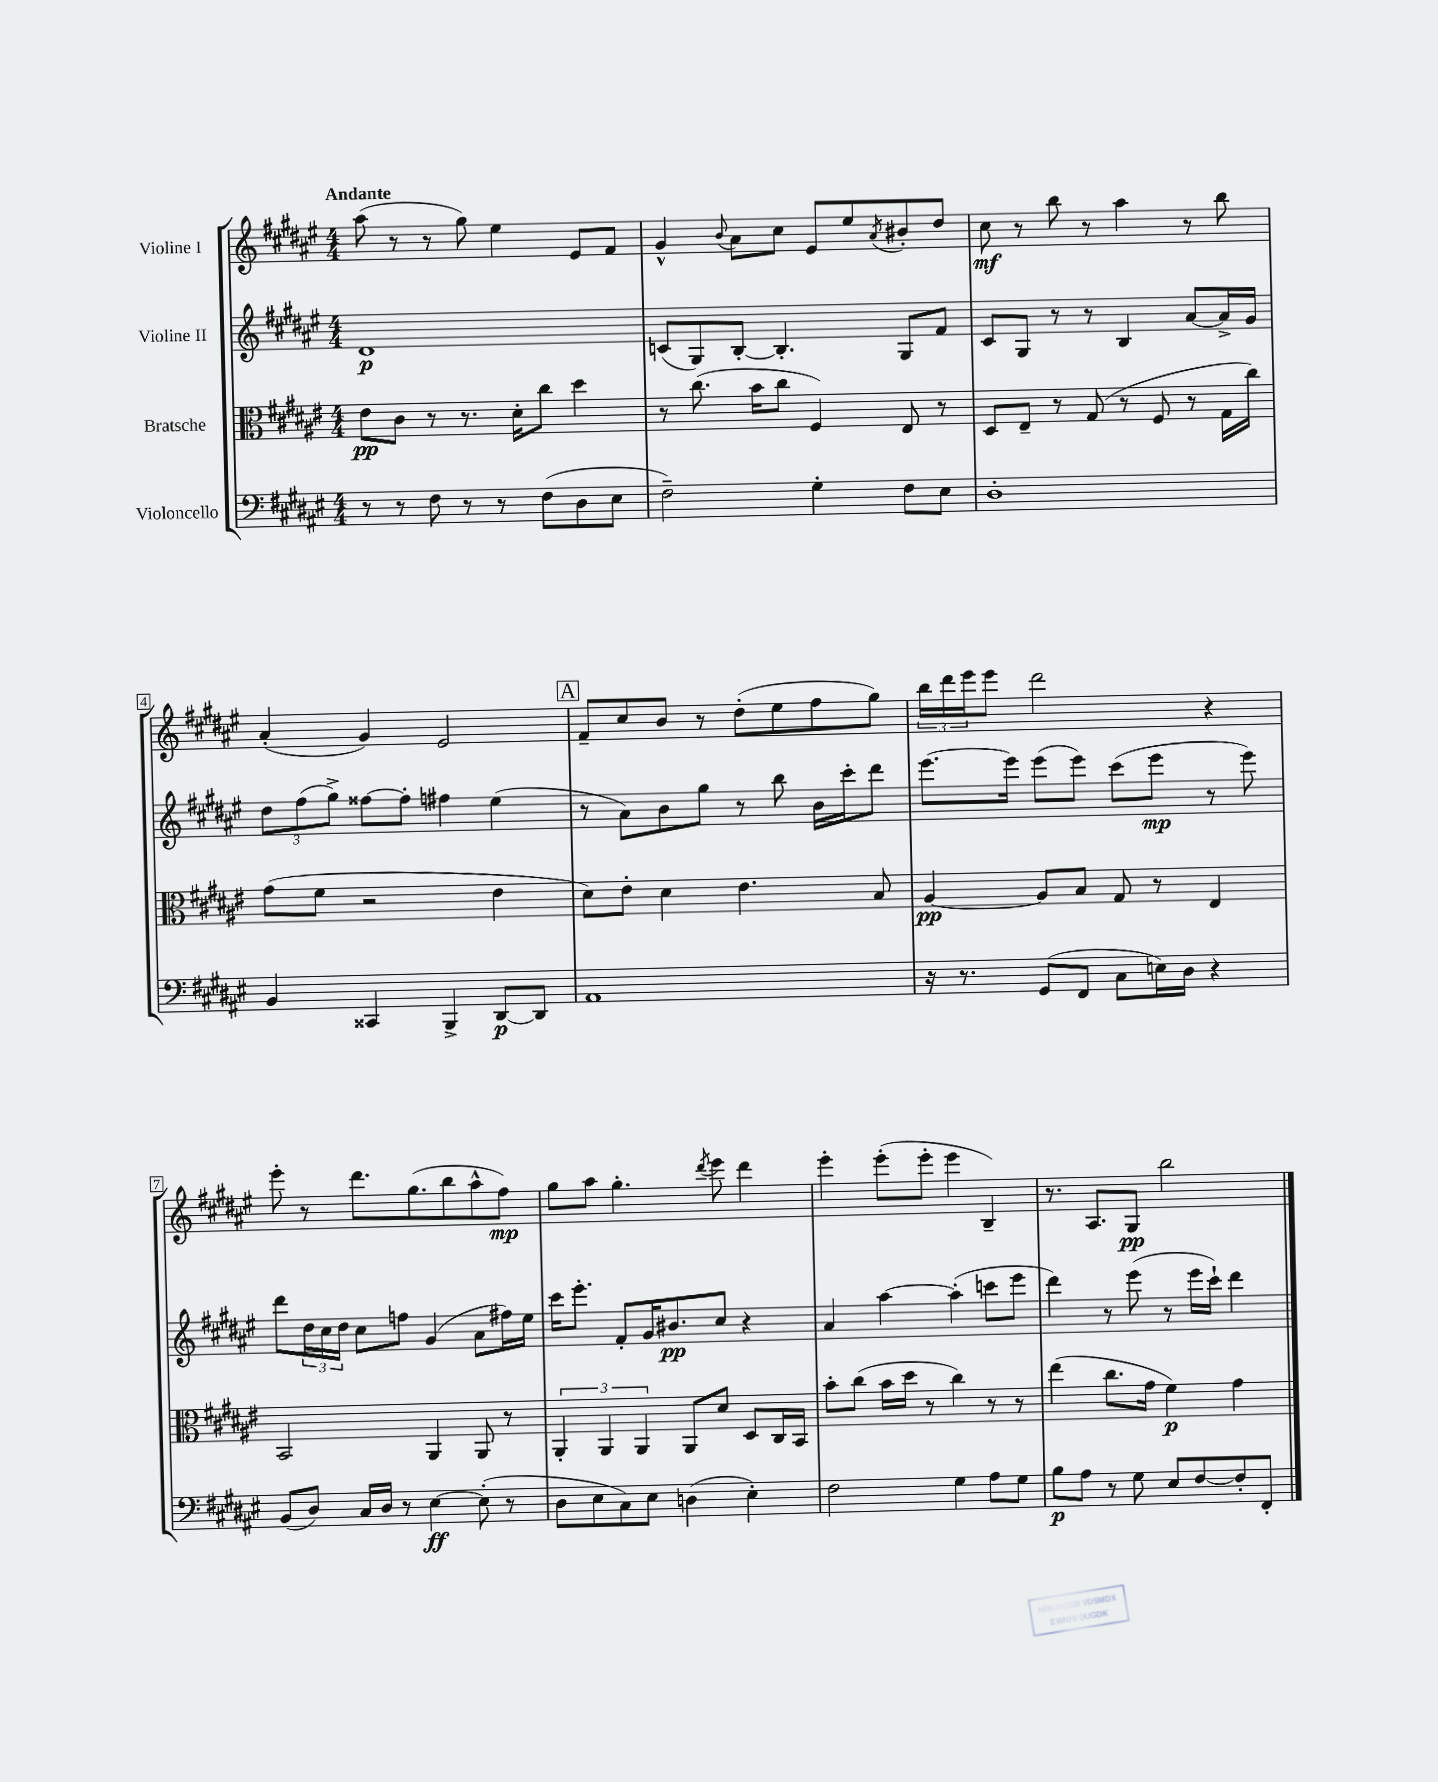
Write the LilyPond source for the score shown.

<<
\new StaffGroup <<
\new Staff = "s0" \with { instrumentName = "Violine I" } {
    \clef treble \key fis \major \numericTimeSignature \time 4/4 \tempo "Andante"
    ais''8( r8 r8 gis''8) eis''4 eis'8 fis'8 |
    gis'4-^ \appoggiatura { b'8 } ais'8 cis''8 eis'8 eis''8 \acciaccatura { ais'8 } bis'8-. dis''8 |
    cis''8\mf r8 b''8 r8 ais''4 r8 b''8 |
    ais'4-.( gis'4) eis'2 |
    \mark \markup { \box "A" } fis'8-- cis''8 b'8 r8 dis''8-.( eis''8 fis''8 gis''8) |
    \tuplet 3/2 { b''16 dis'''16 eis'''16 } eis'''8 dis'''2 r4 |
    eis'''8-. r8 dis'''8. gis''8.( b''8 ais''8-^ fis''8\mp) |
    gis''8 ais''8 gis''4.-. \acciaccatura { dis'''8 } eis'''8 dis'''4 |
    eis'''4-. eis'''8-.( eis'''8-. eis'''4 b4--) |
    r8. ais8. gis8\pp b''2 \bar "|." |
}
\new Staff = "s1" \with { instrumentName = "Violine II" } {
    \clef treble \key fis \major \numericTimeSignature \time 4/4
    dis'1\p |
    c'8( gis8) b8~-. b4.-. gis8 fis'8 |
    cis'8 gis8 r8 r8 b4 ais'8~ ais'16-> gis'16 |
    \tuplet 3/2 { dis''8 fis''8( gis''8->) } fisis''8~ fisis''8-. fis''4 eis''4( |
    \mark \markup { \box "A" } r8 ais'8) b'8 gis''8 r8 b''8 b'16 cis'''16-. dis'''8 |
    eis'''8.~ eis'''16 eis'''8( eis'''8) cis'''8( eis'''8\mp r8 eis'''8) |
    dis'''8 \tuplet 3/2 { dis''16 cis''16 dis''16 } cis''8 f''8 gis'4( ais'8 fis''16) eis''16 |
    cis'''16 eis'''8.-. fis'8-. gis'16 bis'8.\pp cis''8 r4 |
    ais'4 ais''4~ ais''4-.( c'''8 eis'''8 |
    dis'''4) r8 eis'''8( r8 eis'''16 cis'''16-!) dis'''4 \bar "|." |
}
\new Staff = "s2" \with { instrumentName = "Bratsche" } {
    \clef alto \key fis \major \numericTimeSignature \time 4/4
    eis'8\pp cis'8 r8 r8. dis'16-. cis''8 dis''4 |
    r8 cis''8.( b'16 cis''8 fis4) eis8 r8 |
    dis8 eis8-- r8 gis8( r8 fis8 r8 gis16 cis''16) |
    gis'8( fis'8 r2 eis'4 |
    \mark \markup { \box "A" } dis'8) eis'8-. dis'4 eis'4. b8 |
    ais4~\pp ais8 b8 gis8 r8 eis4 |
    b,2 ais,4 ais,8 r8 |
    \tuplet 3/2 { ais,4-. ais,4 ais,4 } ais,8 dis'8 dis8 cis16 b,16 |
    b'8-. cis''8( b'16 dis''16 r8 cis''4) r8 r8 |
    eis''4( cis''8. gis'16 fis'4\p) gis'4 \bar "|." |
}
\new Staff = "s3" \with { instrumentName = "Violoncello" } {
    \clef bass \key fis \major \numericTimeSignature \time 4/4
    r8 r8 fis8 r8 r8 fis8( dis8 eis8 |
    fis2--) gis4-. fis8 eis8 |
    dis1-. |
    b,4 cisis,4 b,,4-> dis,8~\p dis,8 |
    \mark \markup { \box "A" } ais,1 |
    r16 r8. gis,8( fis,8 cis8 e16) dis16 r4 |
    b,8( dis8) cis16 dis16 r8 eis4~\ff eis8-.( r8 |
    dis8 eis8 cis8) eis8 d4( eis4-.) |
    fis2 gis4 ais8 gis8 |
    b8\p ais8 r8 gis8 eis8 fis8~ fis8-. fis,8-. \bar "|." |
}
>>
>>
\layout { \context { \Score \override BarNumber.stencil = #(make-stencil-boxer 0.1 0.3 ly:text-interface::print) } }
